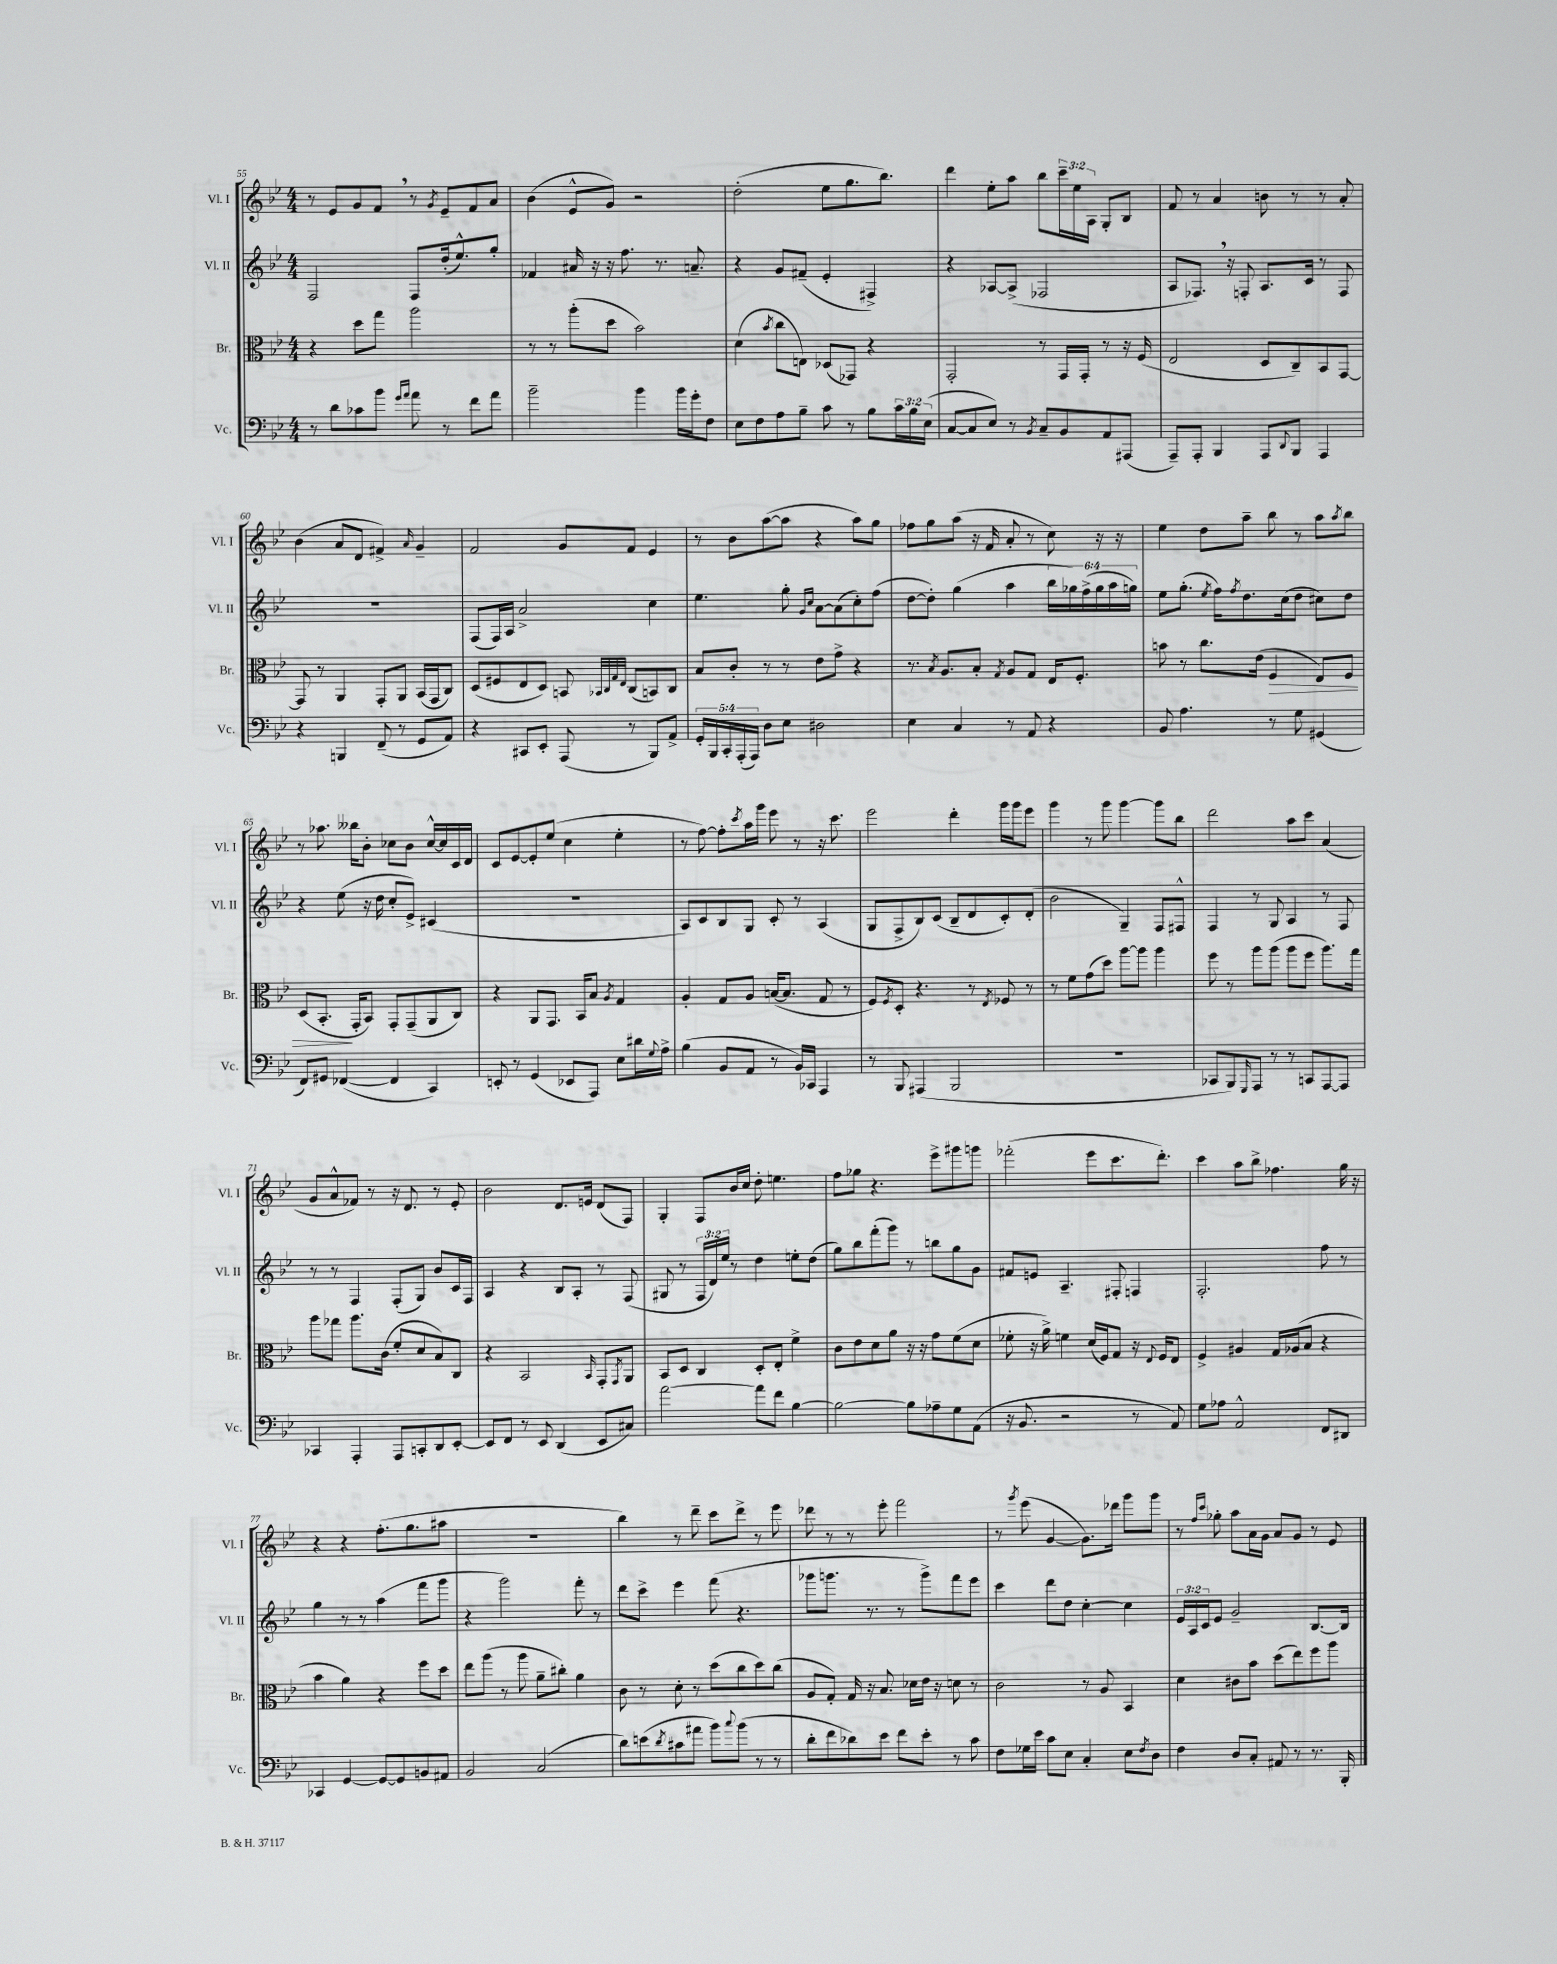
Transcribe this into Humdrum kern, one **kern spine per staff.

**kern	**kern	**dynam	**kern	**kern
*part4	*part3	*part3	*part2	*part1
*staff4	*staff3	*staff3	*staff2	*staff1
*I"Vc.	*I"Br.	*	*I"Vl. II	*I"Vl. I
*I'Vc.	*I'Br.	*	*I'Vl. II	*I'Vl. I
*clefF4	*clefC3	*	*clefG2	*clefG2
*k[b-e-]	*k[b-e-]	*	*k[b-e-]	*k[b-e-]
*M4/4	*M4/4	*	*M4/4	*M4/4
=55	=55	=55	=55	=55
8r	4r	.	2F/	8r
8d\L	.	.	.	8e-/L
8c-X\	8dd\L	.	.	8g/
8b-\J	8gg\J	.	.	8f,/J
16qqg/LL	.	.	.	.
16qqa/JJ	.	.	.	.
8a\	2aa\	.	8F/L	8r
.	.	.	.	8qg/
8r	.	.	(16dd'/k	8e-~/L
.	.	.	8.ee-^^/)	.
8f\L	.	.	.	8f/
8a\J	.	.	8gg'/J	8a/J
=56	=56	=56	=56	=56
2b-~\	8r	.	4f-X/	(4b-\
.	8r	.	.	.
.	(8aa'\L	.	16a#X/	8e-^^/L
.	.	.	16r	.
.	8dd\J	.	16r	8g/J)
.	.	.	8.ff\	.
4b-\	2b-\)	.	.	2r
.	.	.	8.r	.
16b-\LL	.	.	.	.
16g'\J	.	.	8.an~/	.
8F\J	.	.	.	.
=57	=57	=57	=57	=57
8E-\L	(4d\	.	4r	(2dd'\
8F\	.	.	.	.
.	8qb-/	.	.	.
8A\	8cc\L	.	8g/L	.
8B-~\J	8En\J)	.	(8f#X~/J	.
8c\	(8D-X/L	.	4e-'/	8ee-\L
8r	8GG-X/J)	.	.	8.gg\
8B-\L	4r	.	4F#X^/)	.
.	.	.	.	8.bb-\J)
24c\L	.	.	.	.
24B-\	.	.	.	.
(24E-\JJ	.	.	.	.
=58	=58	=58	=58	=58
[8C/L	2GG'/	.	4r	4ddd\
8C/]	.	.	.	.
8E-/J)	.	.	[8A-X/L	8ee-'\L
8r	.	.	(8A-^/J]	8aa\J
8qBB-/	.	.	.	.
8C~/L	8r	.	2F-X/	8bb-\L
8BB-/	16GG/LL	.	.	24ccc~\L
.	.	.	.	24ee-\
.	16GG'/JJ	.	.	.
.	.	.	.	24A\JJ
8AA/	8r	.	.	8G'/L
(8AAA#X/J	16r	.	.	8B-/J
.	(16F/	.	.	.
=59	=59	=59	=59	=59
8AAA~/L)	2E-/	.	8A/L	8f/
8AAA'/J	.	.	8.F-X,/J)	8r
4BBB-/	.	.	.	4a/
.	.	.	16r	.
.	.	.	8Fn'/	.
8AAA/L	8D/L	.	8.A/L	8bn\
8qqDD/	.	.	.	.
8BBB-/J	8C~/)	.	.	8r
.	.	.	16c/Jk	.
4AAA/	8BB-/	.	8r	8r
.	[8GG/J	.	8F/	8a'/
!!LO:LB:g=z
=60	=60	=60	=60	=60
4r	8GG/]	.	1r	(4b-\
.	8r	.	.	.
4BBBn/	4AA/	.	.	8a/L
.	.	.	.	8d/J
(8FF~/	8GG'/L	.	.	4f#X^/)
8r	8AA/J	.	.	.
.	.	.	.	16qqa/
8GG/L	(16BB-/LL	.	.	4g~/
.	16GG/J	.	.	.
8AA/J)	8C/J)	.	.	.
=61	=61	=61	=61	=61
4r	(8D/L	.	(8F/L	2f/
.	8F#X/	.	16F/L)	.
.	.	.	16A/JJ	.
8CC#X/L	8E-/	.	2a^/	.
8EE-'/J	8D/J)	.	.	.
(8AAA/	8BBn/	.	.	8g/L
.	32qqBB-X/LLL	.	.	.
.	32qqC/	.	.	.
.	32qqG/	.	.	.
.	32qqE-/JJJ	.	.	.
8r	(8C/L	.	.	8f/J
8BBB-/L)	8BBn/)	.	4cc\	4e-/
8AA^/J	8C/J	.	.	.
=62	=62	=62	=62	=62
20GG'/LL	8B-/L	.	4.ee-\	8r
20BBB-/	.	.	.	.
20CC'/	.	.	.	.
.	8c'/J	.	.	8b-\L
(20AAA'/	.	.	.	.
20AAA/JJ)	.	.	.	.
8D\L	8r	.	.	([8aa\
8E-\J	8r	.	8gg'\	8aa\J]
.	.	.	16qqg/LL	.
.	.	.	16qqcc/JJ	.
2D#X\	8e-\L	.	[8a\L	4r
.	8g^\J	.	(8a\]	.
.	4r	.	8cc'\)	8aa\L)
.	.	.	(8ff\J	8gg\J
=63	=63	=63	=63	=63
4E-\	8.r	.	[8dd\L	8ff-X\L
.	.	.	8dd'\J])	8gg\
.	8qB-/	.	.	.
.	8.A/L	.	.	.
4C/	.	.	(4gg\	(8aa\J
.	8B-'/J	.	.	16r
.	.	.	.	16f/
.	8qG/	.	.	.
8r	8A/L	.	4aa\	8a'/
8AA/	8G/J	.	.	8r
4r	16E-/KL	.	24bb-\LL	8cc\)
.	.	.	24gg-X\)	.
.	8.F'/J	.	.	.
.	.	.	(24ff^\	.
.	.	.	24gg-\	16r
.	.	.	24aa\	.
.	.	.	.	16r
.	.	.	24ggn\JJ)	.
=64	=64	=64	=64	=64
8BB-/	8bn\	.	8ee-\L	4ee-\
4.A\	8r	.	(8.gg'\J	.
.	8.cc\L	.	.	8dd\L
.	.	.	8qee-/	.
.	.	.	16ff\KL)	.
.	.	.	8qff/	.
.	.	.	8.dd\	8aa~\J
.	(16e-\Jk	.	.	.
!	!	!LO:HP:b	!	!
8r	4F/	>	.	8bb-\
.	.	.	(16cc\k	.
8G\	.	.	8dd\J	8r
(4GG#X/	8E-/L)	.	8cc#X\L)	8aa\L
.	.	.	.	8qaa/
.	8F/J	.	8dd\J	8bb-\J
!!LO:LB:g=z
=65	=65	=65	=65	=65
8FF/L)	(8D/L	.	4r	8r
8GG#X/J	8.BB-'/J	.	.	8.aa-X\
([4FF-X/	.	.	(8ee-\	.
.	16GG'/KL	]	.	16bb--X\KL
.	8BB-/J)	.	16r	8b-'\J
.	.	.	16dd\	.
4FF-/]	8GG'/L	.	8cc'/L	8cc-X\L
.	(8GG~/	.	8e-^/J)	8b-\J
4CC/)	8AA/	.	(4c#X/	[16cc-^^/LL
.	.	.	.	16cc-/]
.	8C/J)	.	.	16c/
.	.	.	.	16d/JJ
=66	=66	=66	=66	=66
8EEn'/	4r	.	1r	8c/L
8r	.	.	.	[8e-/
(4GG/	8AA/L	.	.	8e-'/]
.	8.GG/J	.	.	(8ee-/J
8EE-X/L	.	.	.	4cc\
.	16BB-/KL	.	.	.
8AAA/J)	8B-/J	.	.	.
.	8qA/	.	.	.
8E-\L	4G/	.	.	4ee-'\
16d#X\L	.	.	.	.
8qqG/	.	.	.	.
16A^\JJ	.	.	.	.
=67	=67	=67	=67	=67
(4B-\	4A'/	.	8A/L)	8r
.	.	.	8c/	[8ff\)
8BB-/L	8G/L	.	8B-/	8ff'\L]
.	.	.	.	8qccc/
8AA/J	8A/J	.	8G/J	16aa\L
.	.	.	.	16ggg\JJ
8r	([16Bn/KL	.	8c'/	8eee-\
.	8.B/J]	.	.	.
16BB-/LL)	.	.	8r	8r
16CC-X/JJ	.	.	.	.
4AAA/	8G/	.	(4A/	16r
.	.	.	.	8.ccc\
.	8r	.	.	.
=68	=68	=68	=68	=68
8r	8F/L)	.	8G/L	2eee-\
.	8qF/	.	.	.
8BBB-/	8D'/J	.	8F^/	.
(4AAA#X/	4.r	.	8B-/)	.
.	.	.	(8c/J	.
2BBB-/	.	.	8B-~/L	4ddd'\
.	8r	.	8d/	.
.	8qE-/	.	.	.
.	8F-X/	.	8c'/)	16ggg\LL
.	.	.	.	16ggg\J
.	8r	.	(8d'/J	8eee-\J
=69	=69	=69	=69	=69
1r	8r	.	2b-\	4ggg\
.	8f\L	.	.	.
.	(8g\	.	.	8r
.	8dd\J)	.	.	8ggg\
.	[8aa\L	.	4G~/)	[4ggg\
.	8aa\J]	.	.	.
.	4aa\	.	8F/L	8ggg\L]
.	.	.	8F#X^^/J	8bb-\J
=70	=70	=70	=70	=70
8CC-X/L	8ff\	.	4F/	2ddd\
8BBB-/)	8r	.	.	.
16qqGGG/	.	.	.	.
8AAA/J	8aa\L	.	8r	.
8r	(8aa\J	.	8G/	.
8r	8aa\L	.	4A/	8aa\L
8CCn/L	8ff\J	.	.	8ccc\J
[8AAA/	8.aa\L)	.	8r	(4a/
8AAA/J]	.	.	8F/	.
.	16gg\Jk	.	.	.
!!LO:LB:g=z
=71	=71	=71	=71	=71
4CC-X/	8aa\L	.	8r	8g/L
.	8gg-X\J	.	8r	8a^^/
4AAA'/	8.aa\L	.	4F/	8f-X/J)
.	.	.	.	8r
.	(16c\Jk	.	.	.
8AAA/L	8f'/L	.	(8F'/L	16r
.	.	.	.	8.d/
8CCn'/	8d/	.	8G/J)	.
8DD/	8B-/)	.	8b-/L	8r
[8EE-'/J	8C/J	.	16c/L	8e-'/
.	.	.	16F/JJ	.
=72	=72	=72	=72	=72
8EE-/L]	4r	.	4A/	2b-\
8FF/J	.	.	.	.
8r	2BB-/	.	4r	.
8EE-/	.	.	.	.
(4DD/	.	.	8B-/L	8.d/L
.	.	.	8A'/J	.
.	.	.	.	16en/Jk
.	16qqBB-/	.	.	.
8EE-/L	8GG'/L	.	8r	(8d/L
.	8qGG/	.	.	.
8C#X/J)	8AA/J	.	(8F/	8F/J)
=73	=73	=73	=73	=73
[2a\	8BB-/L	.	8G#X/	4G'/
.	8D/J	.	8r	.
.	4C/	.	24F/LL	8F/L
.	.	.	24d/)	.
.	.	.	24ee-/JJ	.
.	.	.	8r	16b-/L
.	.	.	.	16cc/JJ
8a\L]	8D'/L	.	4dd\	8dd'\
8f\J	8E-'/J	.	.	4.een\
[4B-\	4f^\	.	8een'\L	.
.	.	.	(8dd\J	.
=74	=74	=74	=74	=74
2B-\_	8c\L	.	8gg\L)	8ff\L
.	8e-\	.	8bb-\	8gg-X\J
.	8d\	.	(8fff'\	4.r
.	8a\J	.	8ggg\J)	.
8B-\L]	16r	.	8r	.
.	16r	.	.	.
8A-X~\	8g\L	.	8bbn\L	8eee-^\L
8G\	(8f\	.	8gg\	8ggg#X\
(8AA\J	8d\J	.	8g\J	8gggn\J
=75	=75	=75	=75	=75
16r	8f-X'\	.	8f#X/L	(2fff-X'\
8.BB-/	.	.	.	.
.	16r	.	8en/J	.
.	16a^\)	.	.	.
2r	4fn\	.	4.A~/	.
.	(16d/LL	.	.	8eee-\L
.	16F/J)	.	.	.
.	8G/J	.	8F#X'/	8.ccc\
8r	16r	.	4Fn/	.
.	8qqE-/	.	.	.
.	16F/KL	.	.	8.ddd'\J)
8AA/)	8E-/J	.	.	.
=76	=76	=76	=76	=76
8G\L	4F^/	.	2.F'/	4ccc\
8A-X\J	.	.	.	.
2AA^^/	4A#X/	.	.	8aa\L
.	.	.	.	8bb-^\J
.	16G/LL	.	.	4.ff-X\
.	(16A-X/J	.	.	.
.	8B-/J	.	.	.
8FF/L	4r	.	8ff\	.
8DD#X/J	.	.	8r	16gg\
.	.	.	.	16r
!!LO:LB:g=z
=77	=77	=77	=77	=77
4CC-X/	4b-\	.	4gg\	4r
[4GG/	4a\)	.	8r	4r
.	.	.	8r	.
8GG/L_	4r	.	(4aa\	(8.ff'\L
8GG/]	.	.	.	.
.	.	.	.	8.gg\
8BBn/	8ff\L	.	8fff\L	.
8AA#X/J	8dd\J	.	8ggg\J	8aa#X\J
=78	=78	=78	=78	=78
2BB-/	8ee-\L	.	4r	1r
.	(8aa\J	.	.	.
.	8r	.	2ggg\)	.
.	8aa\	.	.	.
(2C/	8a~\L	.	.	.
.	8cc#X'\J)	.	.	.
.	4a\	.	8fff'\	.
.	.	.	8r	.
=79	=79	=79	=79	=79
8d\L)	8c\	.	8ddd\L	4bb-\)
(8en\	8r	.	8ccc^\J	.
8qd/	.	.	.	.
8c#X\	8d'\	.	4eee-\	8r
8a#X\J	8r	.	.	8ddd~\
8b-\L)	(8dd\L	.	(8fff\	8ccc\L
8qqcc/	.	.	.	.
(8b-\J	8cc\	.	4.r	8ddd^\J
8r	8dd\)	.	.	8r
8r	(8cc\J	.	.	8eee-\
=80	=80	=80	=80	=80
8d'\L	8A/L	.	8ggg-X\L	8ddd-X\
8f\	8G'/J)	.	8.gggn\J	8r
8d-X\)	16G/	.	.	8r
.	16r	.	8.r	.
8e-\J	8.B-/	.	.	8eee-'\
8f\L	.	.	8r	2fff\
.	16d-X\LL	.	.	.
8e-'\J	16e-\JJ	.	8ggg^\L)	.
.	16r	.	.	.
8r	8dn\	.	8fff\	.
8c\	8r	.	8eee-\J	.
=81	=81	=81	=81	=81
8F\L	2c\	.	4ccc\	8r
.	.	.	.	8qggg/
16G-X\L	.	.	.	(8eee-\
16e-\JJ	.	.	.	.
8c\L	.	.	8ddd\L	[4g/
8E-\J	.	.	8dd\J	.
4C'/	8r	.	[4cc'\	8.g\L])
.	8A/	.	.	.
.	.	.	.	16ddd-X\Jk
8E-\L	4BB-/	.	4cc\]	8ggg\L
8qF/	.	.	.	.
8D\J	.	.	.	8ggg\J
=82	=82	=82	=82	=82
4F\	4d\	.	24e-/LL	8r
.	.	.	24A/	.
.	.	.	24c/J	.
.	.	.	.	16qqff/LL
.	.	.	.	16qqccc/JJ
.	.	.	8e-/J	8gg-X'\
8D/L	8c#X\L	.	2g~/	8aa\L
8C'/J	8b-\J	.	.	16a\L
.	.	.	.	16g\JJ
8AA#X/	(8dd\L	.	.	8a/L
8r	8ee-\)	.	.	8g/J
8.r	8ff\	.	[8.B-/L	8r
.	8aa\J	.	.	8e-/
16BBB-'/	.	.	16B-/Jk]	.
==	==	==	==	==
*-	*-	*-	*-	*-
